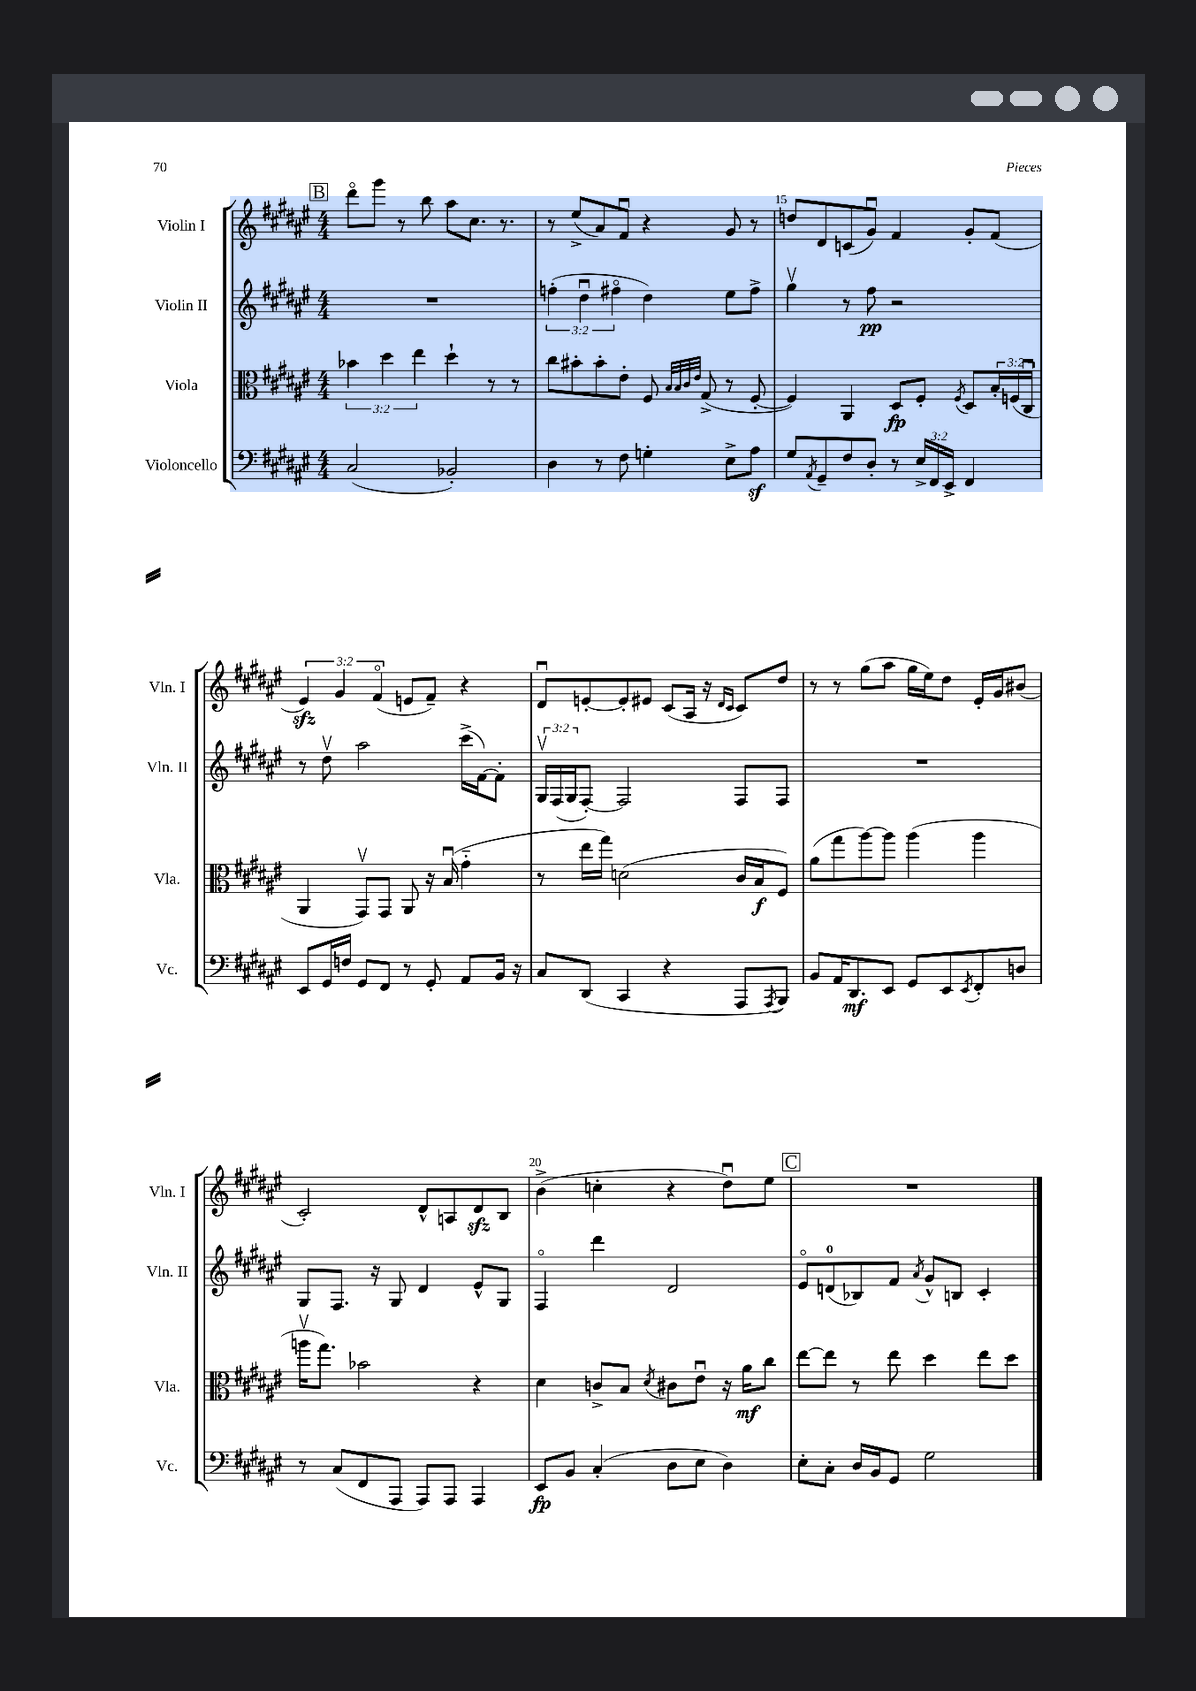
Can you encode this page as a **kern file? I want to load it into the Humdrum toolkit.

**kern	**dynam	**kern	**dynam	**kern	**dynam	**kern
*part4	*part4	*part3	*part3	*part2	*part2	*part1
*staff4	*staff4	*staff3	*staff3	*staff2	*staff2	*staff1
*I"Violoncello	*	*I"Viola	*	*I"Violin II	*	*I"Violin I
*I'Vc.	*	*I'Vla.	*	*I'Vln. II	*	*I'Vln. I
*clefF4	*	*clefC3	*	*clefG2	*	*clefG2
*k[f#c#g#d#a#e#]	*	*k[f#c#g#d#a#e#]	*	*k[f#c#g#d#a#e#]	*	*k[f#c#g#d#a#e#]
*M4/4	*	*M4/4	*	*M4/4	*	*M4/4
!!LO:REH:place=s1:t=B
=13	=13	=13	=13	=13	=13	=13
(2C#/	.	6b-X\	.	1r	.	8ddd#\L
.	.	.	.	.	.	8ggg#\J
.	.	6dd#\	.	.	.	.
.	.	.	.	.	.	8r
.	.	6ee#\	.	.	.	.
.	.	.	.	.	.	8bb\
2BB-X'/)	.	4dd#`\	.	.	.	8aa#\L
.	.	.	.	.	.	8.cc#\J
.	.	8r	.	.	.	.
.	.	.	.	.	.	8.r
.	.	8r	.	.	.	.
=14	=14	=14	=14	=14	=14	=14
4D#\	.	8cc#\L	.	(6ffn'\	.	8r
.	.	8b#X'\	.	.	.	(8ee#^/L
.	.	.	.	6dd#u\	.	.
8r	.	8b#'\	.	.	.	8a#/)
.	.	.	.	6ff#X\	.	.
8F#\	.	8e#'\J	.	.	.	8f#u/J
4Gn'\	.	8F#/	.	4dd#\)	.	4r
.	.	32qqB/LLL	.	.	.	.
.	.	32qqB/	.	.	.	.
.	.	32qqc#/	.	.	.	.
.	.	32qqe#/JJJ	.	.	.	.
.	.	(8G#^/	.	.	.	.
8E#^\L	.	8r	.	8ee#\L	.	8g#/
8A#z\J	.	[8F#'/	.	8ff#^\J	.	8r
=15	=15	=15	=15	=15	=15	=15
8G#/L	.	4F#/])	.	4gg#v\	.	8ddn/L
8qAA#/	.	.	.	.	.	.
8GG#~/	.	.	.	.	.	8d#/
8F#/	.	4AA#/	.	8r	.	(8cn/
8D#'/J	.	.	.	8ff#\	pp	8g#u/J)
8r	.	8D#/L	fp	2r	.	4f#/
24E#^/LL	.	8F#'/J	.	.	.	.
24FF#/	.	.	.	.	.	.
24EE#^/JJ	.	.	.	.	.	.
.	.	8qF#/	.	.	.	.
4FF#/	.	8D#/L	.	.	.	8g#'/L
.	.	24B'/L	.	.	.	(8f#/J
.	.	(24Fn/	.	.	.	.
.	.	24C#u/JJ	.	.	.	.
!!LO:LB:g=z
=16	=16	=16	=16	=16	=16	=16
8EE#/L	.	4AA#/	.	8r	.	6e#zz/)
16GG#/L	.	.	.	8dd#v\	.	.
.	.	.	.	.	.	6g#/
16Fn/JJ	.	.	.	.	.	.
8GG#/L	.	8GG#v/L)	.	2aa#\	.	.
.	.	.	.	.	.	(6f#/
8FF#/J	.	8GG#/J	.	.	.	.
8r	.	8AA#/	.	.	.	8en/L
8GG#'/	.	16r	.	.	.	8f#~/J)
.	.	(16Bu/	.	.	.	.
8AA#/L	.	4g#\	.	(16ccc#^\LL	.	4r
.	.	.	.	[16f#\J)	.	.
16BB/Jk	.	.	.	8f#'\J]	.	.
16r	.	.	.	.	.	.
=17	=17	=17	=17	=17	=17	=17
8C#/L	.	8r	.	24G#v/LL	.	8d#u/L
.	.	.	.	(24F#/	.	.
.	.	.	.	24G#/J	.	.
(8DD#/J	.	16ee#\LL	.	[8F#'/J)	.	[8en'/
.	.	16gg#\JJ)	.	.	.	.
4CC#/	.	(2dn\	.	2F#/]	.	8e'/]
.	.	.	.	.	.	8e#X/J
4r	.	.	.	.	.	(8c#/L
.	.	.	.	.	.	16A#/Jk
.	.	.	.	.	.	16r
.	.	.	.	.	.	16qqd#/LL
.	.	.	.	.	.	16qqc#/JJ
8AAA#/L	.	16c#/LL	.	8F#/L	.	8c#/L)
.	.	16B/J	f	.	.	.
8qAAA#/	.	.	.	.	.	.
8BBB/J)	.	8F#/J)	.	8F#/J	.	8dd#/J
=18	=18	=18	=18	=18	=18	=18
8BB/L	.	(8a#\L	.	1r	.	8r
16AA#/K	.	8gg#\	.	.	.	8r
8.DD#/	mf	.	.	.	.	.
.	.	[8aa#\)	.	.	.	(8gg#\L
8EE#/J	.	8aa#\J]	.	.	.	8aa#\J
8GG#/L	.	(4aa#\	.	.	.	16gg#\LL
.	.	.	.	.	.	16ee#\J)
8EE#/	.	.	.	.	.	8dd#\J
8qEE#/	.	.	.	.	.	.
8FF#'/	.	4aa#\	.	.	.	16e#'/LL
.	.	.	.	.	.	16g#/J
8Dn/J	.	.	.	.	.	(8b#X/J
!!LO:LB:g=z
=19	=19	=19	=19	=19	=19	=19
8r	.	16aanv\KL	.	8G#/L	.	2c#'/)
.	.	8.gg#\J)	.	.	.	.
(8C#/L	.	.	.	8.F#/J	.	.
8FF#/	.	2b-X\	.	.	.	.
.	.	.	.	16r	.	.
8AAA#/J	.	.	.	8G#/	.	.
8AAA#/L)	.	.	.	4d#/	.	8d#^^/L
8AAA#/J	.	.	.	.	.	8An/
4AAA#/	.	4r	.	8e#^^/L	.	8d#zz/
.	.	.	.	8G#/J	.	8B/J
=20	=20	=20	=20	=20	=20	=20
8EE#/L	fp	4d#\	.	4F#/	.	(4b^\
8BB/J	.	.	.	.	.	.
(4C#'/	.	8cn^/L	.	4ddd#\	.	4ccn'\
.	.	8B/J	.	.	.	.
.	.	8qd#/	.	.	.	.
8D#\L	.	8c#X\L	.	2d#/	.	4r
8E#\J	.	8e#u\J	.	.	.	.
4D#\)	.	16r	.	.	.	8dd#u\L)
.	.	16a#\KL	mf	.	.	.
.	.	8cc#\J	.	.	.	8ee#\J
!!LO:REH:place=s1:t=C
=21	=21	=21	=21	=21	=21	=21
8E#'\L	.	[8ee#\L	.	8e#/L	.	1r
8C#'\J	.	8ee#\J]	.	(8dn/	.	.
16D#/LL	.	8r	.	8B-X/)	.	.
16BB/J	.	.	.	.	.	.
8GG#/J	.	8ee#\	.	8f#/J	.	.
.	.	.	.	8qa#/	.	.
2G#\	.	4dd#\	.	8g#^^/L	.	.
.	.	.	.	8Bn/J	.	.
.	.	8ee#\L	.	4c#'/	.	.
.	.	8dd#\J	.	.	.	.
==	==	==	==	==	==	==
*-	*-	*-	*-	*-	*-	*-
